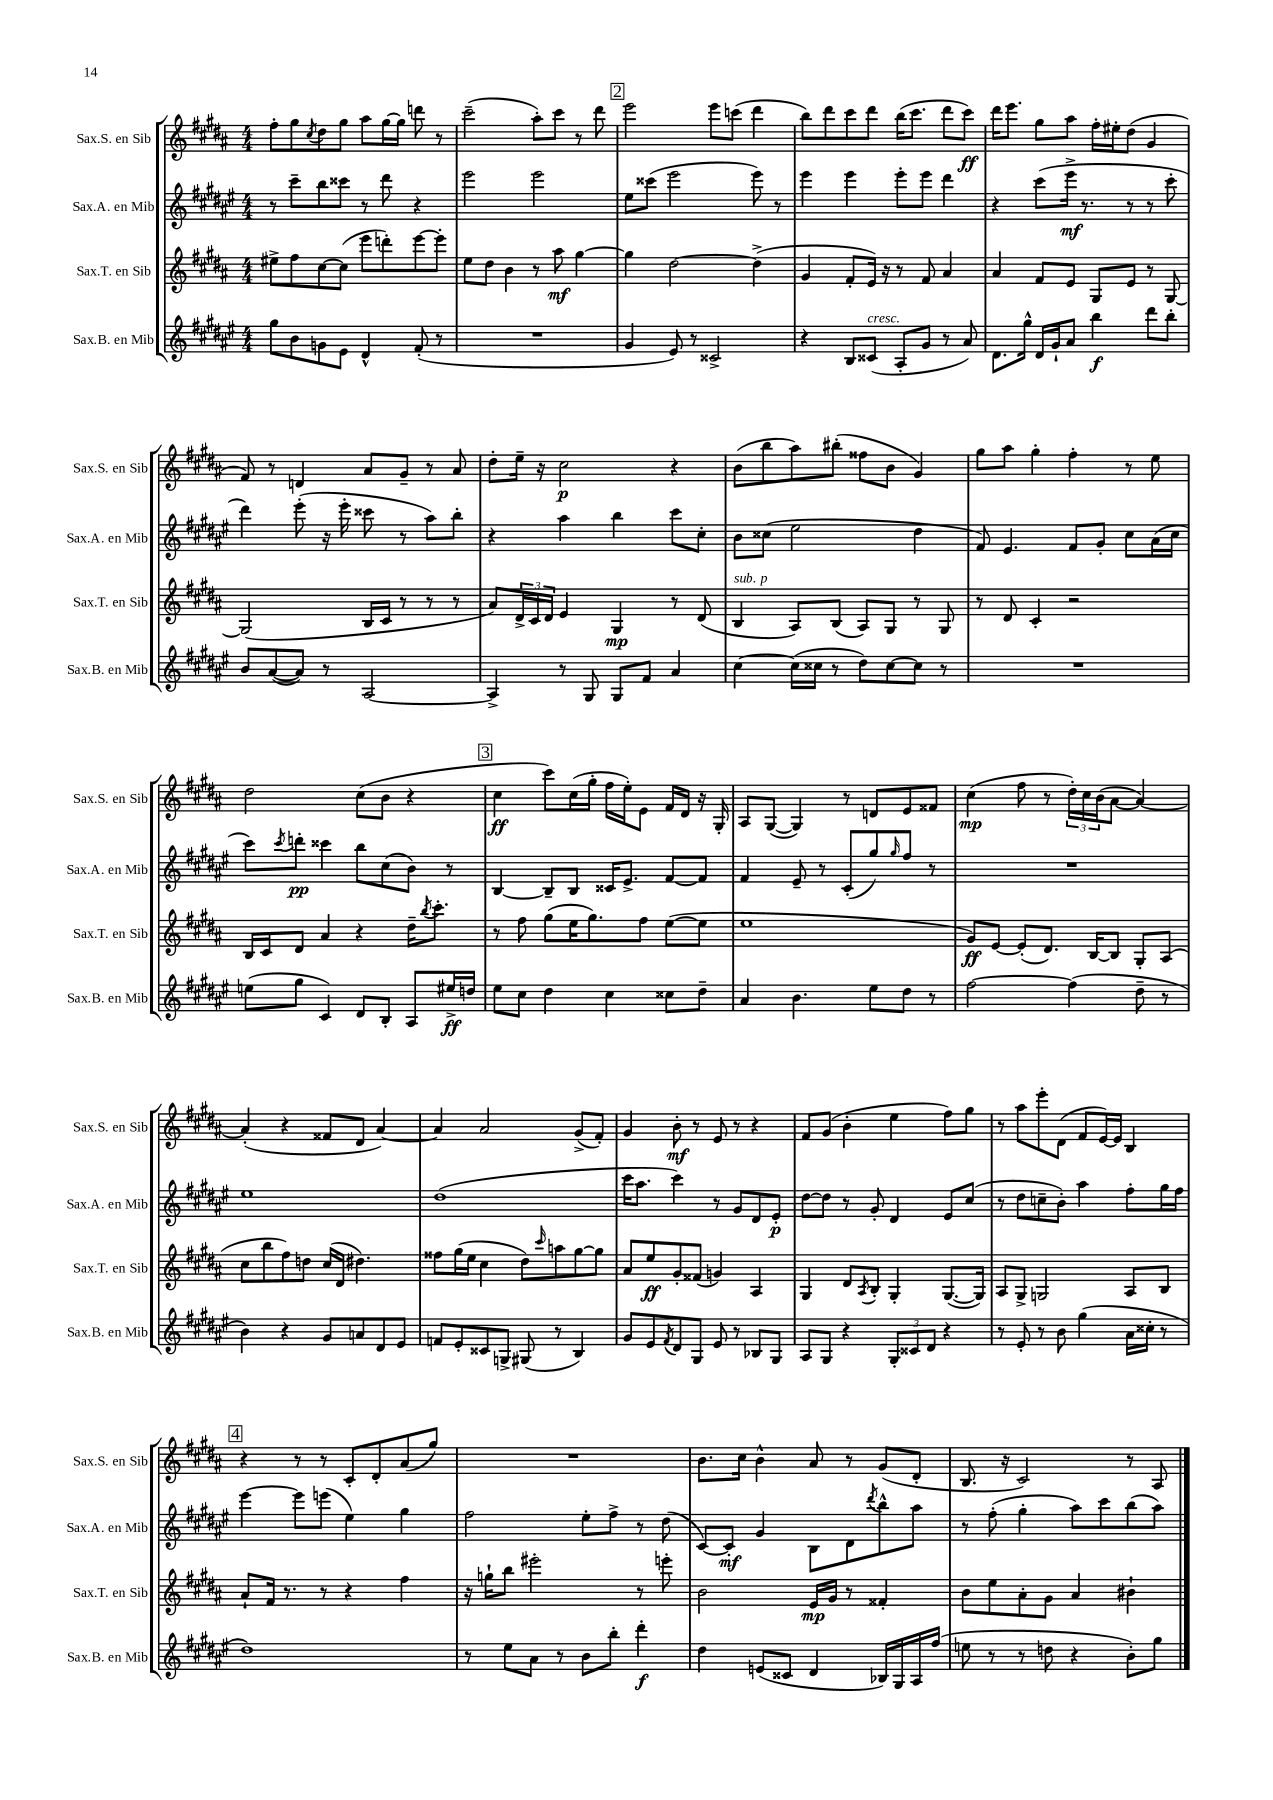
<<
\new StaffGroup <<
\new Staff = "s0" \with { instrumentName = "Sax.S. en Sib" shortInstrumentName = "Sax.S. en Sib" } {
    \clef treble \key b \major \numericTimeSignature \time 4/4
    fis''8-. gis''8 \acciaccatura { cis''8 } dis''8 gis''8 ais''8 gis''16~ gis''16 d'''8 r8 |
    cis'''2--( ais''8-.) cis'''8 r8 dis'''8 |
    \mark \markup { \box "2" } e'''2 e'''8 c'''8( dis'''4 |
    b''8) dis'''8 cis'''8 dis'''8 b''16( cis'''8. dis'''8 cis'''8\ff) |
    dis'''16 e'''8. gis''8 ais''8 fis''16-. eis''16-. dis''8( gis'4 |
    fis'8) r8 d'4 ais'8 gis'8-- r8 ais'8 |
    dis''8-. e''16-- r16 cis''2\p r4 |
    b'8( b''8 ais''8) bis''8-.( fisis''8 b'8 gis'4) |
    gis''8 ais''8 gis''4-. fis''4-. r8 e''8 |
    dis''2 cis''8( b'8 r4 |
    \mark \markup { \box "3" } cis''4\ff cis'''8) cis''16( gis''16-. fis''16 e''16-.) e'8 fis'16 dis'16 r16 gis16-. |
    ais8 gis8~( gis4) r8 d'8 e'8 fisis'8 |
    cis''4\mp( fis''8 r8 \tuplet 3/2 { dis''16-.) cis''16 b'16( } ais'8~ ais'4~) |
    ais'4-.( r4 fisis'8 dis'8 ais'4~) |
    ais'4 ais'2 gis'8->( fis'8-.) |
    gis'4 b'8-.\mf r8 e'8 r8 r4 |
    fis'8 gis'8( b'4-. e''4 fis''8) gis''8 |
    r8 ais''8 e'''8-. dis'8( fis'8 e'16~) e'16 b4 |
    \mark \markup { \box "4" } r4 r8 r8 cis'8-. dis'8-. ais'8( gis''8) |
    R1 |
    b'8. cis''16 b'4-^ ais'8 r8 gis'8( dis'8-. |
    b8. r16 cis'2) r8 ais8 \bar "|." |
}
\new Staff = "s1" \with { instrumentName = "Sax.A. en Mib" shortInstrumentName = "Sax.A. en Mib" } {
    \clef treble \key fis \major \numericTimeSignature \time 4/4
    r8 cis'''8-- b''8 cisis'''8 r8 dis'''8 r4 |
    eis'''2 eis'''2 |
    \mark \markup { \box "2" } eis''8 cisis'''8( eis'''2 eis'''8) r8 |
    eis'''4 eis'''4 eis'''8-. eis'''8 dis'''4 |
    r4 cis'''8( eis'''16->\mf r8. r8 r8 cis'''8-. |
    dis'''4) eis'''8-.( r16 eis'''16-. cisis'''8 r8 ais''8) b''8-. |
    r4 ais''4 b''4 cis'''8 cis''8-. |
    b'8 cisis''8( eis''2 dis''4 |
    fis'8) eis'4. fis'8 gis'8-. cis''8 ais'16( cis''16 |
    cis'''8) \acciaccatura { cis'''8 } d'''8-.\pp cisis'''4 b''8 cis''8( b'8) r8 |
    \mark \markup { \box "3" } b4~ b8-- b8 cisis'16 eis'8.-> fis'8~ fis'8 |
    fis'4 eis'8-- r8 cis'8-.( gis''8) \grace { gis''16 } fis''8 r8 |
    R1 |
    eis''1 |
    dis''1( |
    cis'''16 ais''8. cis'''4) r8 gis'8 dis'8 eis'8-.\p |
    dis''8~ dis''8 r8 gis'8-. dis'4 eis'8 cis''8( |
    r8 dis''8 c''8-- b'8-.) ais''4 fis''8-. gis''16 fis''16 |
    \mark \markup { \box "4" } eis'''4~ eis'''8 e'''8( eis''4) gis''4 |
    fis''2 eis''8-. fis''8-> r8 dis''8( |
    cis'8~) cis'8-.\mf gis'4 b8 dis'8 \acciaccatura { dis'''8 } b''8-^ ais''8 |
    r8 fis''8-.( gis''4-. ais''8) cis'''8 b''8( ais''8) \bar "|." |
}
\new Staff = "s2" \with { instrumentName = "Sax.T. en Sib" shortInstrumentName = "Sax.T. en Sib" } {
    \clef treble \key b \major \numericTimeSignature \time 4/4
    eis''8-> fis''8 cis''8~ cis''8( e'''8 d'''8-.) e'''8~ e'''8-. |
    e''8 dis''8 b'4 r8 ais''8\mf gis''4~ |
    \mark \markup { \box "2" } gis''4 dis''2~ dis''4->( |
    gis'4 fis'8-. e'16) r16 r8 fis'8 ais'4 |
    ais'4 fis'8 e'8 gis8 e'8 r8 gis8~ |
    gis2( b16 cis'16 r8 r8 r8 |
    ais'8) \tuplet 3/2 { dis'16-> cis'16 dis'16 } e'4 gis4\mp r8 dis'8( |
    b4^\markup { \italic "sub. p" } ais8) b8( ais8) gis8 r8 gis8 |
    r8 dis'8 cis'4-. r2 |
    b16 cis'16 dis'8 ais'4 r4 dis''16-- \acciaccatura { b''8 } cis'''8.-. |
    \mark \markup { \box "3" } r8 fis''8 gis''8( e''16 gis''8.) fis''8 e''8~( e''8 |
    e''1 |
    gis'8\ff) e'8~ e'8-.( dis'8.) b16~ b8 gis8-. ais8( |
    cis''8 b''8 fis''8) d''8 cis''16( dis'16 dis''4.) |
    fisis''8 gis''16( e''16 cis''4 dis''8) \grace { cis'''16 } a''8 gis''8~ gis''8 |
    ais'8 e''8\ff gis'8-. fisis'8( g'4) ais4 |
    gis4 dis'8 \acciaccatura { ais8 } b8-. gis4-. gis8.~( gis16) |
    ais8 gis8-> g2 ais8 b8 |
    \mark \markup { \box "4" } ais'8-! fis'16 r8. r8 r4 fis''4 |
    r16 g''16-! b''8 eis'''2-. r8 e'''8-. |
    b'2 e'16\mp gis'16 r8 fisis'4-. |
    b'8 e''8 ais'8-. gis'8 ais'4 bis'4-! \bar "|." |
}
\new Staff = "s3" \with { instrumentName = "Sax.B. en Mib" shortInstrumentName = "Sax.B. en Mib" } {
    \clef treble \key fis \major \numericTimeSignature \time 4/4
    gis''8 b'8 g'8 eis'8 dis'4-^ fis'8-.( r8 |
    R1 |
    \mark \markup { \box "2" } gis'4 eis'8) r8 cisis'2-> |
    r4 b8 cisis'8^\markup { \italic "cresc." }( ais8-. gis'8 r8 ais'8) |
    dis'8. gis''16-^ dis'16 gis'16-! ais'8 b''4\f dis'''8 b''8-. |
    b'8 ais'8~( ais'8) r8 ais2~ |
    ais4-> r8 gis8 gis8 fis'8 ais'4 |
    cis''4~ cis''16( cisis''16 r8 dis''8) cisis''8~ cisis''8 r8 |
    R1 |
    e''8( gis''8 cis'4) dis'8 b8-. ais8 eis''16->\ff d''16 |
    \mark \markup { \box "3" } eis''8 cis''8 dis''4 cis''4 cisis''8 dis''8-- |
    ais'4 b'4. eis''8 dis''8 r8 |
    fis''2~ fis''4( dis''8-- r8 |
    b'4) r4 gis'8 a'8 dis'8 eis'8 |
    f'8 eis'8-. cisis'8 g8-> gis8( r8 b4) |
    gis'8 eis'8 \acciaccatura { fis'8 } dis'8 gis8 eis'8 r8 bes8 gis8 |
    ais8 gis8 r4 \tuplet 3/2 { gis8-. cisis'8 dis'8 } r4 |
    r8 eis'8-. r8 b'8 gis''4( ais'16 cisis''16-. r8 |
    \mark \markup { \box "4" } dis''1) |
    r8 eis''8 ais'8 r8 b'8 b''8-. dis'''4-.\f |
    dis''4 e'8( cisis'8 dis'4 bes16) gis16 ais16 fis''16( |
    e''8 r8 r8 d''8 r4 b'8-.) gis''8 \bar "|." |
}
>>
>>
\layout { \context { \Score \remove "Bar_number_engraver" } }
